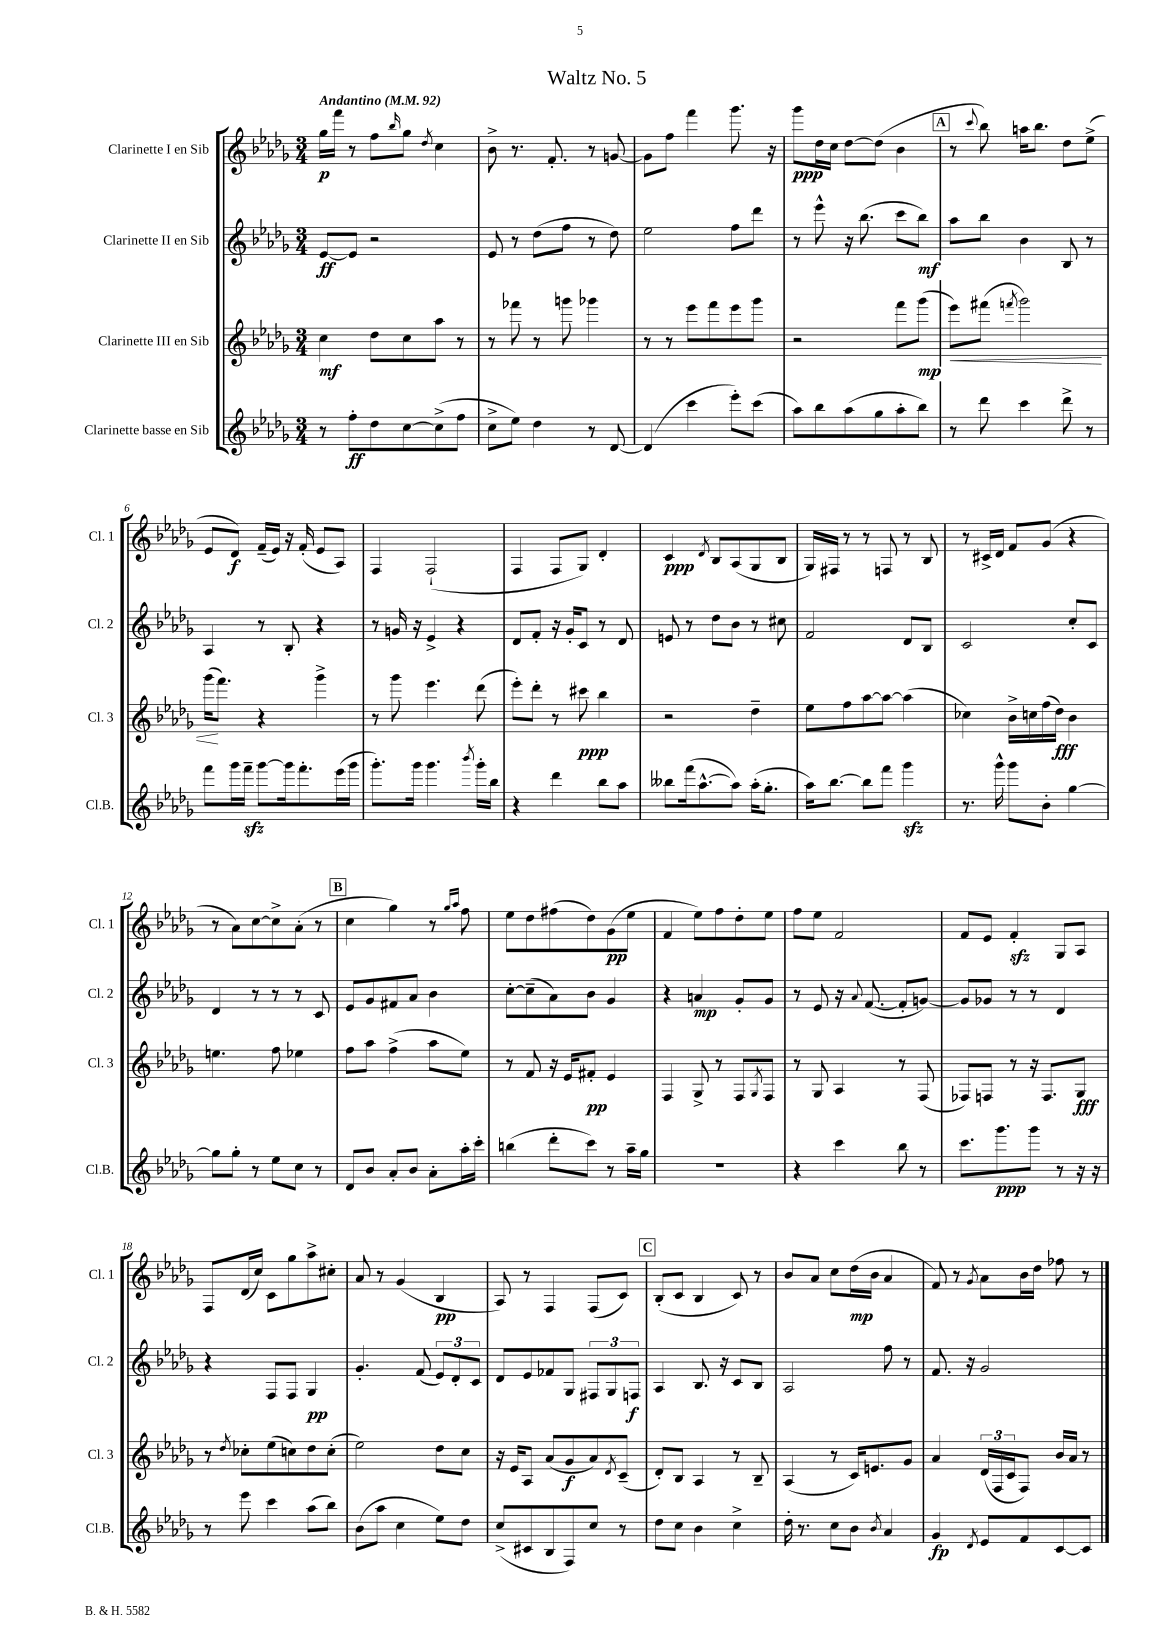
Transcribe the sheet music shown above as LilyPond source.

\header { title = "Waltz No. 5" }
<<
\new StaffGroup <<
\new Staff = "s0" \with { instrumentName = "Clarinette I en Sib" shortInstrumentName = "Cl. 1" } {
    \clef treble \key des \major \numericTimeSignature \time 3/4 \tempo "Andantino" 4 = 92
    ges''16\p f'''16 r8 f''8 \grace { bes''16 } ges''8 \acciaccatura { des''8 } c''4 |
    bes'8-> r8. f'8.-. r8 g'8~ |
    g'8 f''8 f'''4 ges'''8. r16 |
    ges'''8\ppp des''16 c''16 des''8~ des''8( bes'4 |
    \mark \markup { \box "A" } r8 \appoggiatura { c'''8 } bes''8) a''16 bes''8. des''8 ees''8->( |
    ees'8 des'8\f) f'16--( ees'16) r16 f'16-.( ees'8 aes8) |
    f4 f2-!( |
    f4 f8 ges8) des'4-. |
    c'4\ppp \acciaccatura { des'8 } bes8 aes8( ges8 bes8 |
    ges16) fis16 r8 r8 f8 r8 bes8 |
    r8 cis'16-> des'16 f'8 ges'8( r4 |
    r8 aes'8) c''8~ c''8-> aes'8-.( r8 |
    \mark \markup { \box "B" } c''4 ges''4) r8 \grace { ges''16 aes''16 } f''8 |
    ees''8 des''8 fis''8( des''8) ges'8\pp( ees''8 |
    f'4 ees''8) f''8 des''8-. ees''8 |
    f''8 ees''8 f'2 |
    f'8 ees'8 f'4-.\sfz ges8 aes8 |
    f8 des'16( c''16) c'8 ges''8 aes''8-> cis''8-. |
    aes'8 r8 ges'4( bes4\pp |
    aes8) r8 f4 f8( c'8) |
    \mark \markup { \box "C" } bes8-.( c'8 bes4 c'8) r8 |
    bes'8 aes'8 c''8 des''16\mp( bes'16 aes'4 |
    f'8) r8 \acciaccatura { ges'8 } aes'8 bes'16 des''16 fes''8 r8 \bar "|." |
}
\new Staff = "s1" \with { instrumentName = "Clarinette II en Sib" shortInstrumentName = "Cl. 2" } {
    \clef treble \key des \major \numericTimeSignature \time 3/4
    ees'8~\ff ees'8 r2 |
    ees'8 r8 des''8( f''8 r8 des''8) |
    ees''2 f''8 des'''8 |
    r8 ees'''8-^ r16 bes''8.( c'''8 bes''8\mf) |
    \mark \markup { \box "A" } aes''8 bes''8 bes'4 bes8 r8 |
    aes4 r8 bes8-. r4 |
    r8 g'16 r16 ees'4-> r4 |
    des'8 f'8-. r16 ges'16-. c'8 r8 des'8 |
    e'8 r8 des''8 bes'8 r8 cis''8 |
    f'2 des'8 bes8 |
    c'2 c''8-. c'8 |
    des'4 r8 r8 r8 c'8 |
    \mark \markup { \box "B" } ees'8 ges'8 fis'8 aes'8 bes'4 |
    c''8~-. c''8--( aes'8) bes'8 ges'4 |
    r4 a'4\mp ges'8-. ges'8 |
    r8 ees'8 r16 \appoggiatura { aes'8 } f'8.~( f'8-. g'8~) |
    g'8 ges'8 r8 r8 des'4 |
    r4 f8 f8 ges4\pp |
    ges'4.-. f'8( \tuplet 3/2 { ees'8) des'8-. c'8 } |
    des'8 ees'8 fes'8 ges8 \tuplet 3/2 { fis8 ges8 f8\f } |
    \mark \markup { \box "C" } aes4 bes8. r16 c'8 bes8 |
    aes2 f''8 r8 |
    f'8. r16 ges'2 \bar "|." |
}
\new Staff = "s2" \with { instrumentName = "Clarinette III en Sib" shortInstrumentName = "Cl. 3" } {
    \clef treble \key des \major \numericTimeSignature \time 3/4
    c''4\mf des''8 c''8 aes''8 r8 |
    r8 fes'''8 r8 g'''8 ges'''4 |
    r8 r8 ees'''8 f'''8 ees'''8 ges'''8 |
    r2 f'''8 ges'''8\mp( |
    \mark \markup { \box "A" } ees'''8\<) fis'''8( \acciaccatura { f'''8 } ges'''2) |
    ges'''16\!( f'''8.) r4 ges'''4-> |
    r8 ges'''8 ees'''4. des'''8( |
    ees'''8-.) des'''8-. r8 cis'''8\ppp bes''4 |
    r2 des''4-- |
    ees''8 f''8 aes''8~ aes''8~ aes''4( |
    ces''4) bes'16-> c''16 f''16( des''16\fff) bes'4 |
    e''4. f''8 ees''4 |
    \mark \markup { \box "B" } f''8 aes''8 f''4->( aes''8 ees''8) |
    r8 f'8 r16 ees'16 fis'8-.\pp ees'4 |
    f4 ges8-> r8 f8 \acciaccatura { ges8 } f8 |
    r8 ges8 aes4 r8 f8( |
    fes8) f8 r8 r16 f8. ges8\fff |
    r8 \acciaccatura { des''8 } ces''8-. ees''8( c''8) des''8 c''8-.( |
    ees''2) des''8 c''8 |
    r16 ees'16 aes8 aes'8( ges'8\f aes'8) \acciaccatura { des'8 } c'8--( |
    \mark \markup { \box "C" } des'8-.) bes8 aes4 r8 bes8-- |
    aes4( r8 c'16) e'8. ges'8 |
    aes'4 \tuplet 3/2 { des'16( f16 c'16 } f8) bes'16 aes'16 r8 \bar "|." |
}
\new Staff = "s3" \with { instrumentName = "Clarinette basse en Sib" shortInstrumentName = "Cl.B." } {
    \clef treble \key des \major \numericTimeSignature \time 3/4
    r8 f''8-.\ff des''8 c''8~ c''8->( f''8 |
    c''8-> ees''8) des''4 r8 des'8~ |
    des'4( c'''4 ees'''8-.) c'''8( |
    aes''8) bes''8 aes''8( ges''8 aes''8-. bes''8) |
    \mark \markup { \box "A" } r8 des'''8 c'''4 des'''8-> r8 |
    f'''8 ges'''16 f'''16--\sfz ges'''8~ ges'''16 f'''8.-. ees'''16( ges'''16 |
    ges'''8.-.) ges'''16 ges'''4. \acciaccatura { bes'''8 } ges'''16-. bes''16 |
    r4 des'''4 bes''8 aes''8 |
    beses''8 f'''16( aes''8.~-^ aes''8) aes''16-.( ges''8.-. |
    aes''16) bes''8.~ bes''8 f'''8 ges'''4\sfz |
    r8. ges'''16-^ ges'''8 bes'8-. ges''4~ |
    ges''8 ges''8-. r8 ees''8 c''8 r8 |
    \mark \markup { \box "B" } des'8 bes'8 aes'8-. bes'8 aes'8-. aes''16-. c'''16-. |
    b''4( des'''8-. c'''8) r8 aes''16-- ges''16 |
    R2. |
    r4 c'''4 bes''8 r8 |
    c'''8. ges'''8.\ppp ges'''8 r8 r16 r16 |
    r8 ees'''8 c'''4 aes''8( bes''8) |
    bes'8( aes''8 c''4 ees''8) des''8 |
    c''8->( cis'8 bes8 f8) c''8 r8 |
    \mark \markup { \box "C" } des''8 c''8 bes'4 c''4-> |
    des''16-. r8. c''8 bes'8 \acciaccatura { bes'8 } aes'4 |
    ges'4\fp \acciaccatura { des'8 } ees'8 f'8 c'8~ c'8 \bar "|." |
}
>>
>>
